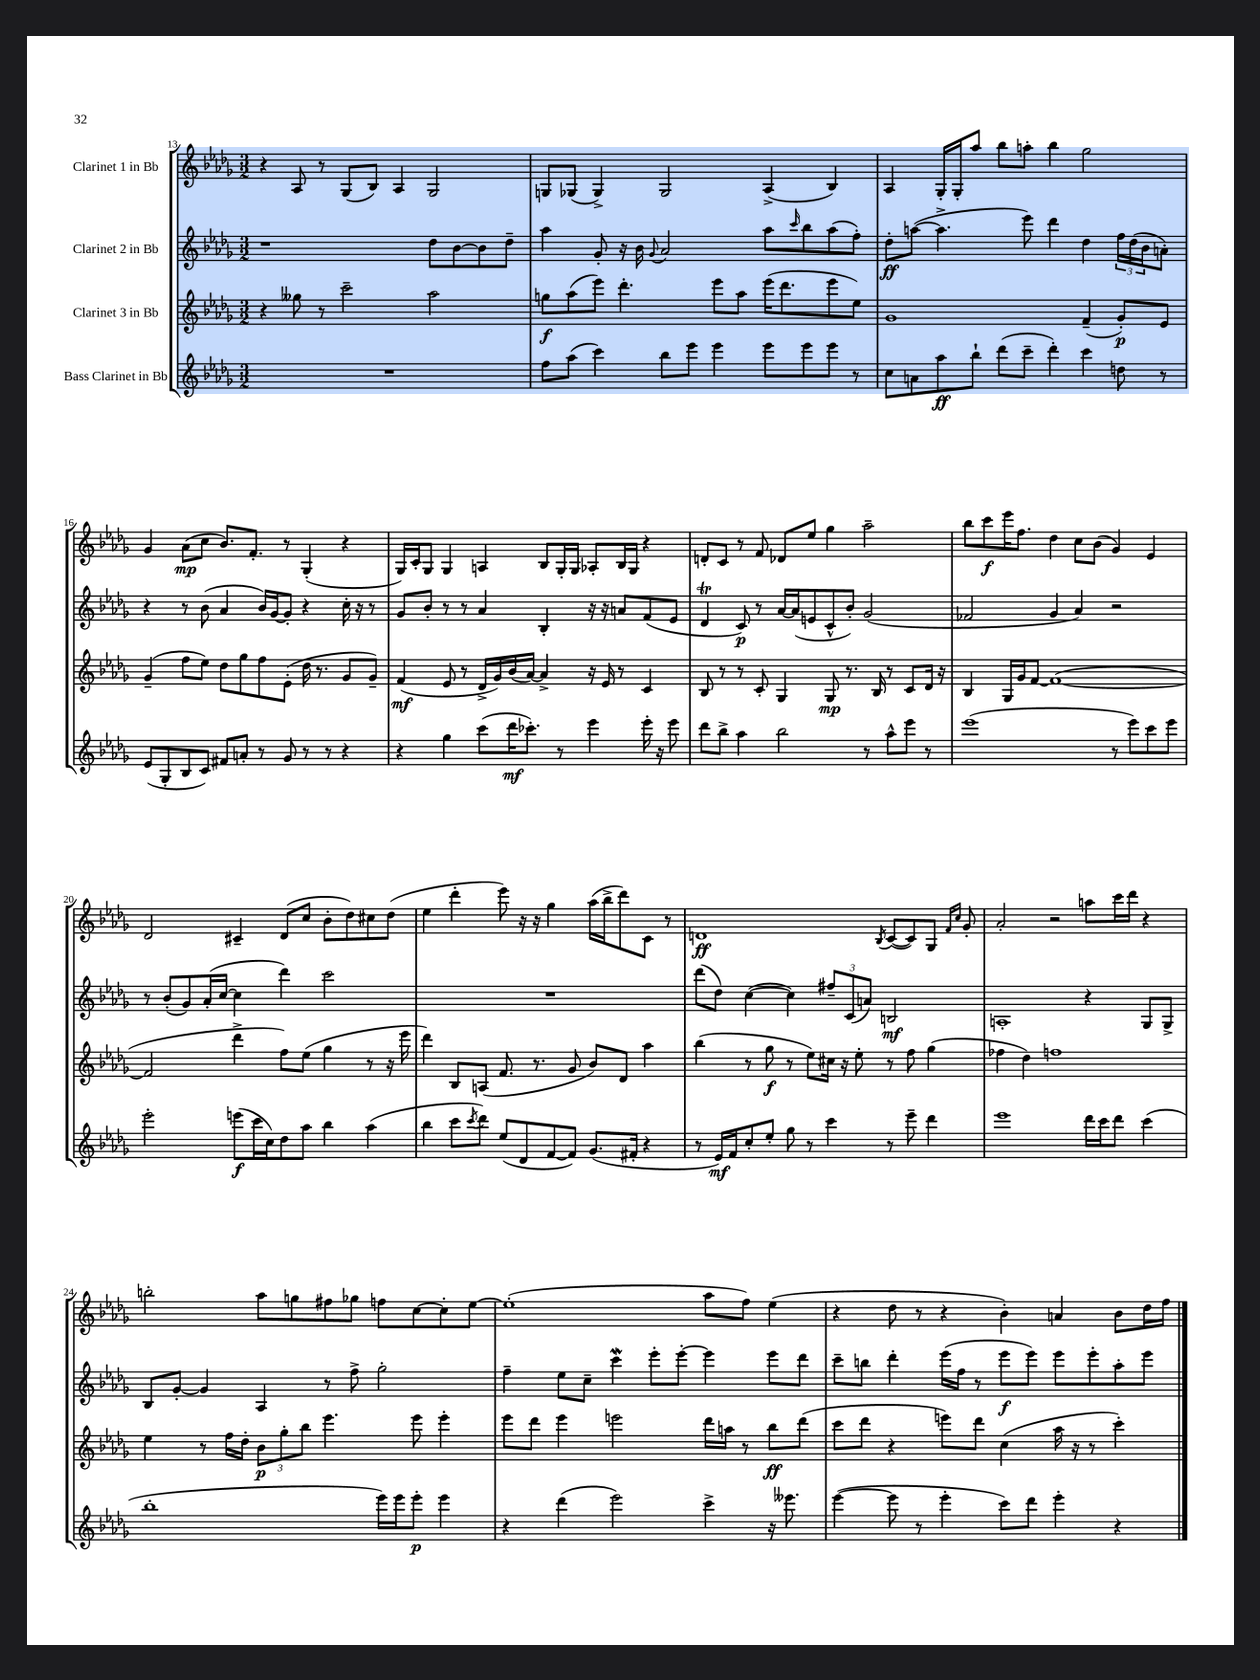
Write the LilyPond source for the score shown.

<<
\new StaffGroup <<
\new Staff = "s0" \with { instrumentName = "Clarinet 1 in Bb" } {
    \clef treble \key des \major \numericTimeSignature \time 3/2
    r4 aes8 r8 ges8( bes8) aes4 ges2 |
    g8 ges8( ges4->) ges2 aes4->( bes4) |
    aes4 ges16-. ges16-. aes''8 bes''8 a''8-. bes''4 ges''2 |
    ges'4 aes'8\mp( c''8 bes'8.) f'8.-. r8 ges4-.( r4 |
    ges16) c'16-. ges8 ges4 a4 bes8 ges16-. ges16 aes8-. bes16 ges16 r4 |
    d'8-. c'8 r8 f'8 des'8 ees''8 ges''4 aes''2-- |
    bes''8 c'''8\f ees'''16 f''8. des''4 c''8 bes'8( ges'4) ees'4 |
    des'2 cis'4-- des'8( c''8 bes'8-. des''8) cis''8 des''8( |
    ees''4 des'''4-. ees'''8) r16 r16 ges''4 aes''16( bes''16-> des'''8) c'8 r8 |
    d'1\ff \acciaccatura { bes8 } c'8~( c'8) ges8 \grace { f'16 c''16 } ges'8-. |
    aes'2-. r2 a''8 c'''16 des'''16 r4 |
    b''2-. aes''8 g''8 fis''8 ges''8 f''8 c''8~ c''8-. ees''8~ |
    ees''1-.( aes''8 f''8) ees''4( |
    r4 des''8 r8 r4 bes'4-.) a'4 bes'8 des''16 f''16 \bar "|." |
}
\new Staff = "s1" \with { instrumentName = "Clarinet 2 in Bb" } {
    \clef treble \key des \major \numericTimeSignature \time 3/2
    r1 des''8 bes'8~ bes'8 des''8-- |
    aes''4 ges'8-. r16 bes'16 \appoggiatura { ges'8 } aes'2 aes''8 \grace { c'''16 } bes''8 aes''8( f''8-.) |
    des''8-.\ff a''8~( a''4.-> ees'''8) des'''4 des''4 \tuplet 3/2 { f''16 des''16( bes'16 } a'8-.) |
    r4 r8 bes'8( aes'4 bes'16) ges'16~ ges'8-. r4 c''16-. r16 r8 |
    ges'8 bes'8-. r8 r8 aes'4 bes4-. r16 r16 a'8 f'8( ees'8 |
    des'4\trill c'8\p) r8 aes'16~ aes'16( e'8 c'8-^ bes'8-.) ges'2( |
    fes'2 ges'4 aes'4) r2 |
    r8 bes'8-.( ges'8) aes'16-.( c''16~ c''4 des'''4) c'''2 |
    R1. |
    des'''8( des''8) c''4~( c''4) \tuplet 3/2 { fis''8-- c'8( a'8) } b2\mf |
    a1-. r4 ges8 ges8-> |
    bes8 ges'8~-. ges'4 aes4 r8 f''8-> ges''2-. |
    f''4-- ees''8 c''8-- c'''4\mordent ees'''8-. ees'''8~-. ees'''4 ees'''8 des'''8 |
    c'''8-- b''8 des'''4-. ees'''16( f''16 r8 ees'''8\f ees'''8) ees'''8 ees'''8-. aes''8-. ees'''8 \bar "|." |
}
\new Staff = "s2" \with { instrumentName = "Clarinet 3 in Bb" } {
    \clef treble \key des \major \numericTimeSignature \time 3/2
    r4 geses''8 r8 c'''2-- aes''2 |
    g''8\f aes''8( ees'''8) des'''4.-. ees'''8 aes''8 ees'''16( des'''8. ees'''8 ees''8) |
    ges'1 f'4--( ges'8-.\p) ees'8 |
    ges'4--( f''8 ees''8) des''8 ges''8 f''8 ees'8-.( des''16 r8. ges'8 ges'8--) |
    f'4\mf( ees'8 r8 des'16-> ges'16) bes'16( aes'16~) aes'4-> r16 ees'16 r8 c'4 |
    bes8 r8 r8 c'8-. ges4 ges8\mp r8. bes16 r8 c'8 des'16 r16 |
    bes4 ges16 ges'16 f'8~ f'1~( |
    f'2 des'''4-> f''8) ees''8( ges''4 r8 r16 ees'''16 |
    des'''4) bes8 a8( f'8. r8. ges'8 bes'8) des'8 aes''4 |
    bes''4( r8 ges''8\f r8 ees''8) cis''16 r16 ees''8-. r8 f''8 ges''4( |
    fes''4 des''4) f''1 |
    ees''4 r8 f''16 des''16-. \tuplet 3/2 { bes'8\p ges''8-. bes''8 } ees'''4. ees'''8 ees'''4-. |
    ees'''8 des'''8 ees'''4 e'''2 des'''16 a''16 r8 bes''8\ff des'''8( |
    c'''8 des'''8 r4 e'''8) des'''8 c''4( aes''16 r16 r8 c'''4-.) \bar "|." |
}
\new Staff = "s3" \with { instrumentName = "Bass Clarinet in Bb" } {
    \clef treble \key des \major \numericTimeSignature \time 3/2
    R1. |
    f''8 aes''8( c'''4) bes''8 ees'''8 ees'''4 ees'''8 ees'''8 ees'''8 r8 |
    c''8 a'8 aes''8\ff bes''8-! des'''8( c'''8-- des'''4-.) c'''4 d''8 r8 |
    ees'8( ges8-. bes8 c'8) fis'8 a'8-. r8 ges'8 r8 r8 r4 |
    r4 ges''4 c'''8( des'''16\mf ces'''8.-.) r8 ees'''4 ees'''16-. r16 ees'''8 |
    des'''8 bes''8-> aes''4 bes''2 r8 aes''8-^ ees'''8 r8 |
    ees'''1( r8 ees'''8) c'''8 ees'''8 |
    ees'''2-. e'''8\f( c'''16 c''16) des''8 aes''8 bes''4 aes''4( |
    bes''4 c'''8 \acciaccatura { c'''8 } des'''8) ees''8( des'8 f'8~ f'8) ges'8.( fis'16-. r4 |
    r8 ees'16\mf) f'16 c''8-. ees''8-. ges''8 r8 c'''4 r8 ees'''8-- des'''4 |
    ees'''1 des'''16 c'''16 des'''8 c'''4( |
    bes''1-. ees'''16) ees'''16 ees'''8-.\p ees'''4 |
    r4 des'''4( ees'''2) c'''4-> r16 eeses'''8. |
    ees'''4~( ees'''8 r8 ees'''4-. c'''8) des'''8 ees'''4-. r4 \bar "|." |
}
>>
>>
\layout { \context { \Score currentBarNumber = #13 } }
